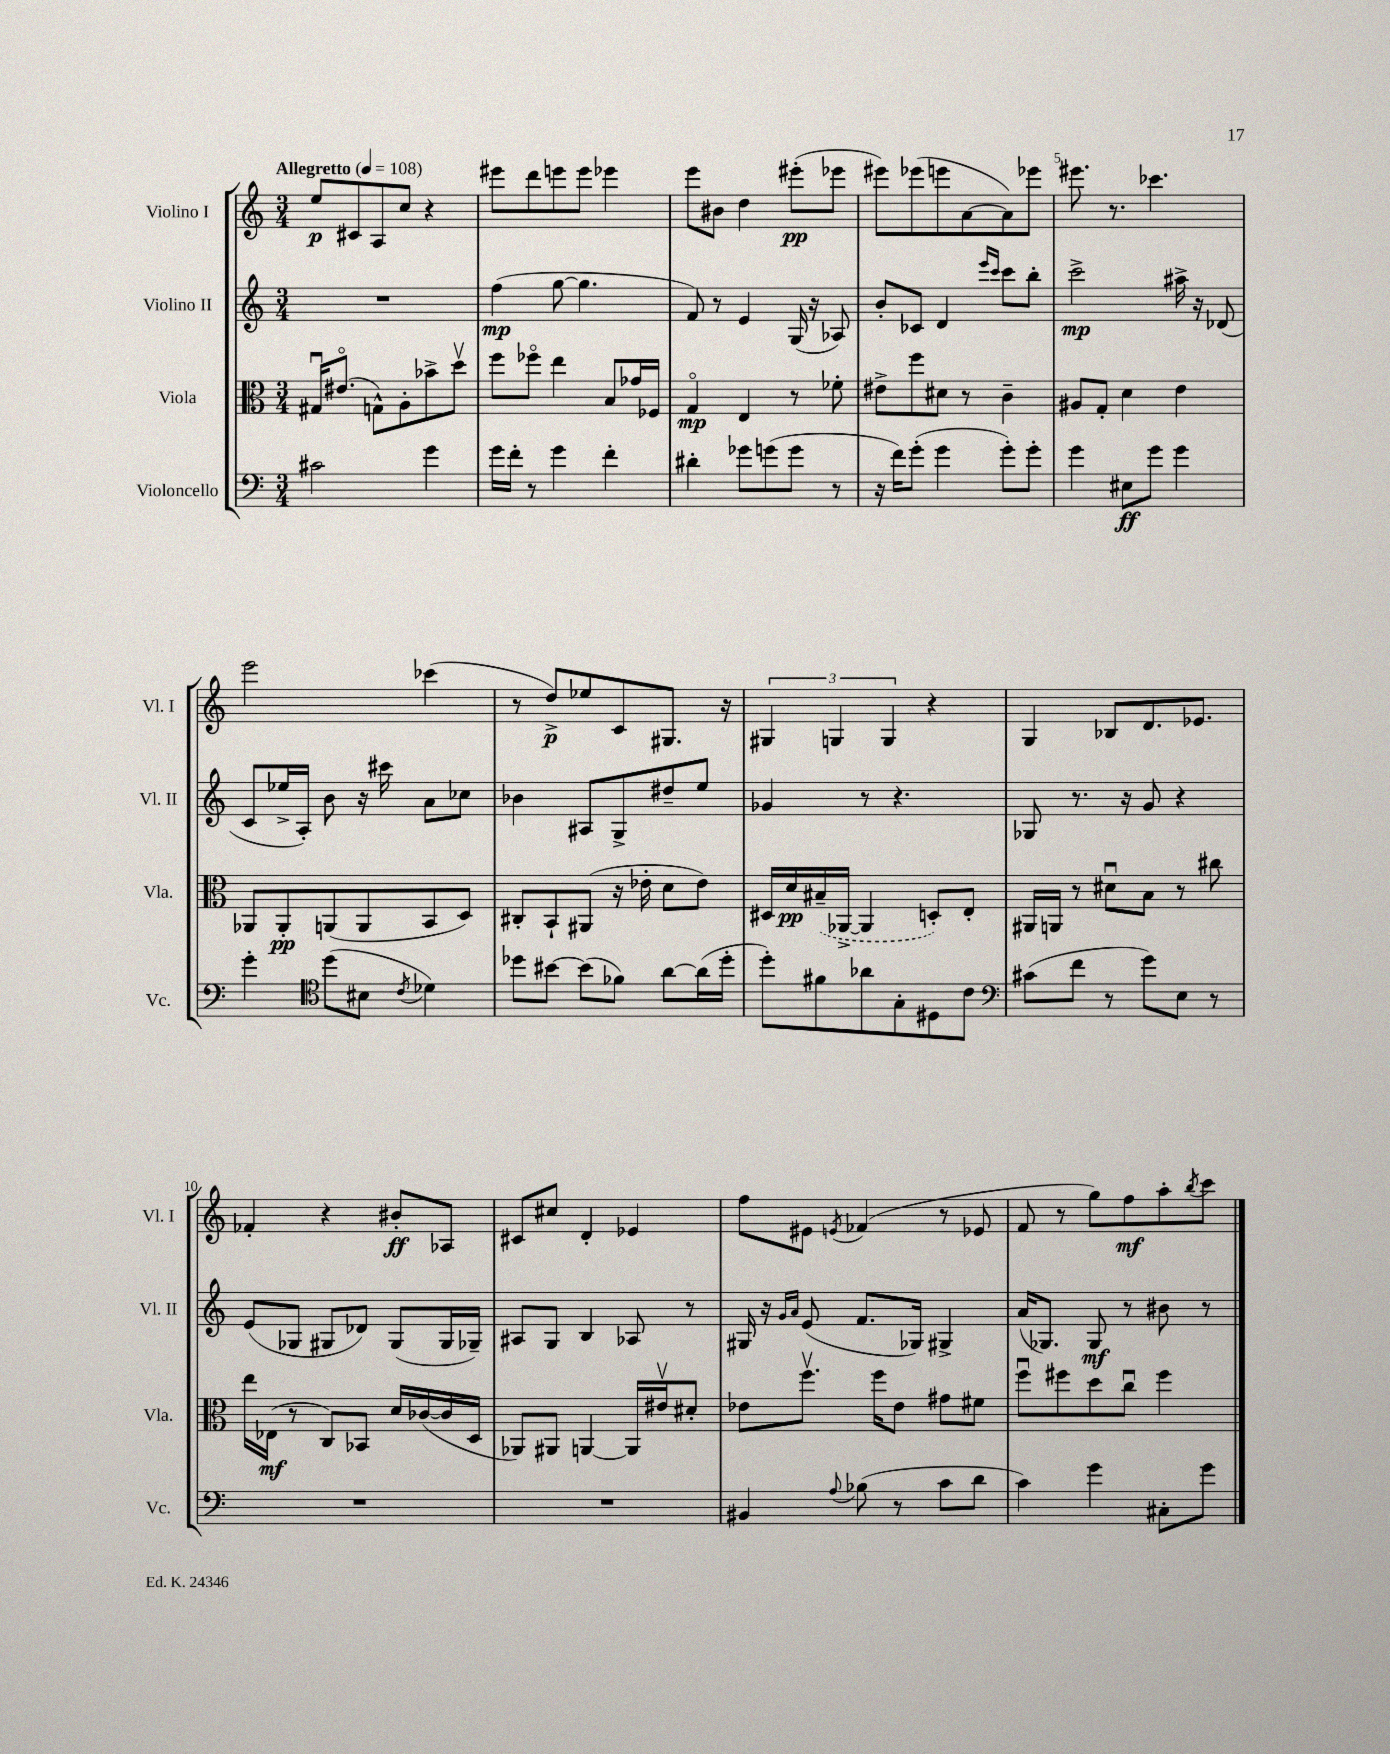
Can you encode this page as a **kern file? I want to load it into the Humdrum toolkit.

**kern	**dynam	**kern	**dynam	**kern	**dynam	**kern	**dynam
*part4	*part4	*part3	*part3	*part2	*part2	*part1	*part1
*staff4	*staff4	*staff3	*staff3	*staff2	*staff2	*staff1	*staff1
*I"Violoncello	*	*I"Viola	*	*I"Violino II	*	*I"Violino I	*
*I'Vc.	*	*I'Vla.	*	*I'Vl. II	*	*I'Vl. I	*
*clefF4	*	*clefC3	*	*clefG2	*	*clefG2	*
*k[]	*	*k[]	*	*k[]	*	*k[]	*
*M3/4	*	*M3/4	*	*M3/4	*	*M3/4	*
*MM108	*	*MM108	*	*MM108	*	*MM108	*
=1	=1	=1	=1	=1	=1	=1	=1
!	!	!	!	!	!	!LO:TX:a:B:t=Allegretto	!
2c#X\	.	16G#Xu/KL	.	2.r	.	8ee/L	p
.	.	(8.e#X/J	.	.	.	.	.
.	.	.	.	.	.	8c#X/	.
.	.	8Gn^^\L)	.	.	.	8A/	.
.	.	8A'\	.	.	.	8cc/J	.
4g\	.	8b-X^\	.	.	.	4r	.
.	.	8ddv\J	.	.	.	.	.
=2	=2	=2	=2	=2	=2	=2	=2
16g\LL	.	8ff\L	.	(4ff\	mp	8eee#X\L	.
16f'\JJ	.	.	.	.	.	.	.
8r	.	8ff-X\J	.	.	.	8ddd\	.
4g\	.	4ee\	.	[8gg\	.	8eeen\	.
.	.	.	.	4.gg\]	.	8eee\J	.
4f'\	.	8B/L	.	.	.	4eee-X\	.
.	.	16g-X/L	.	.	.	.	.
.	.	16F-X/JJ	.	.	.	.	.
=3	=3	=3	=3	=3	=3	=3	=3
4d#X'\	.	4G/	mp	8f/)	.	8eee\L	.
.	.	.	.	8r	.	8b#X\J	.
8g-X\L	.	4E/	.	4e/	.	4dd\	.
(8gn\	.	.	.	.	.	.	.
8g\J	.	8r	.	(16G/	.	(8eee#X'\L	pp
.	.	.	.	16r	.	.	.
8r	.	8f-X'\	.	8A-X/)	.	8eee-X\J	.
=4	=4	=4	=4	=4	=4	=4	=4
16r	.	8e#X^\L	.	8b'/L	.	8eee#X\L)	.
16f\KL)	.	.	.	.	.	.	.
(8g'\J	.	8ff\	.	8c-X/J	.	(8eee-X\	.
4g\	.	8d#X\J	.	4d/	.	8eeen\	.
.	.	8r	.	.	.	[8a\	.
.	.	.	.	16qqeee/LL	.	.	.
.	.	.	.	16qqccc/JJ	.	.	.
8g'\L)	.	4c~\	.	8ccc\L	.	8a\])	.
8g'\J	.	.	.	8bb'\J	.	8eee-X\J	.
=5	=5	=5	=5	=5	=5	=5	=5
4g\	.	8A#X/L	.	2ccc^\	mp	8.eee#X\	.
.	.	8G'/J	.	.	.	.	.
.	.	.	.	.	.	8.r	.
8E#X\L	ff	4d\	.	.	.	.	.
8g\J	.	.	.	.	.	4.ccc-X\	.
4g\	.	4e\	.	16aa#X^\	.	.	.
.	.	.	.	16r	.	.	.
.	.	.	.	(8d-X/	.	.	.
!!LO:LB:g=z
=6	=6	=6	=6	=6	=6	=6	=6
4g'\	.	8AA-X/L	.	8c/L	.	2eee\	.
.	.	8AA-'/	pp	16ee-X^/L	.	.	.
.	.	.	.	16A'/JJ)	.	.	.
*clefC4	*	*	*	*	*	*	*
(8dd\L	.	(8AAn/	.	8b\	.	.	.
8B#X\J	.	8AA/	.	16r	.	.	.
.	.	.	.	16ccc#X\	.	.	.
8qc/	.	.	.	.	.	.	.
4d-X\)	.	8BB/	.	8a\L	.	(4ccc-X\	.
.	.	8D/J)	.	8cc-X\J	.	.	.
=7	=7	=7	=7	=7	=7	=7	=7
8dd-X\L	.	8C#X'/L	.	4b-X\	.	8r	.
[8b#X\J	.	8BB`/	.	.	.	8dd^/L)	p
(8b#\L]	.	(8AA#X/J	.	8A#X/L	.	8ee-X/	.
8f-X\J)	.	16r	.	8G^/	.	8c/	.
.	.	16e-X'\	.	.	.	.	.
[8a\L	.	8d\L	.	8dd#X~/	.	8.G#X/J	.
(16a\L]	.	8e-\J)	.	8ee/J	.	.	.
16dd-'\JJ	.	.	.	.	.	16r	.
=8	=8	=8	=8	=8	=8	=8	=8
8dd'\L)	.	16D#X/LL	.	4g-X/	.	6G#X/	.
.	.	16d/	pp	.	.	.	.
8f#X\	.	(16B#X~/	.	.	.	.	.
.	.	.	.	.	.	6Gn/	.
.	.	[16AA-X^/JJ	.	.	.	.	.
8a-X\	.	4AA-/]	.	8r	.	.	.
.	.	.	.	.	.	6G/	.
8G'\	.	.	.	4.r	.	.	.
8D#X\	.	8Dn'/L)	.	.	.	4r	.
8c\J	.	8E'/J	.	.	.	.	.
=9	=9	=9	=9	=9	=9	=9	=9
*clefF4	*	*	*	*	*	*	*
(8c#X\L	.	16AA#X/LL	.	8G-X/	.	4G/	.
.	.	16AAn/JJ	.	.	.	.	.
8f\J	.	8r	.	8.r	.	.	.
8r	.	8d#Xu\L	.	.	.	8B-X/L	.
.	.	.	.	16r	.	.	.
8g\L)	.	8B\J	.	8g/	.	8.d/	.
8E\J	.	8r	.	4r	.	.	.
.	.	.	.	.	.	8.e-X/J	.
8r	.	8cc#X\	.	.	.	.	.
!!LO:LB:g=z
=10	=10	=10	=10	=10	=10	=10	=10
2.r	.	16ee\LL	.	(8e/L	.	4f-X'/	.
.	.	(16E-X\JJ	mf	.	.	.	.
.	.	8r	.	8G-X/J	.	.	.
.	.	8C/L)	.	8G#X/L	.	4r	.
.	.	8BB-X/J	.	8d-X/J)	.	.	.
.	.	16d/LL	.	(8G#/L	.	8b#X'/L	ff
.	.	([16c-X/	.	.	.	.	.
.	.	16c-/]	.	16G#/L	.	8A-X/J	.
.	.	16D/JJ	.	16G-X~/JJ)	.	.	.
=11	=11	=11	=11	=11	=11	=11	=11
2.r	.	8AA-X/L)	.	8A#X/L	.	8c#X/L	.
.	.	8AA#X/J	.	8G/J	.	8cc#X/J	.
.	.	[4AAn/	.	4B/	.	4d'/	.
.	.	16AA/LL]	.	8A-X/	.	4e-X/	.
.	.	16e#Xv/J	.	.	.	.	.
.	.	8d#X'/J	.	8r	.	.	.
=12	=12	=12	=12	=12	=12	=12	=12
4BB#X/	.	8e-X\L	.	16G#X/	.	8ff\L	.
.	.	.	.	16r	.	.	.
.	.	.	.	16qqg/LL	.	.	.
.	.	.	.	16qqa/JJ	.	.	.
.	.	8.ffv\J	.	(8e/	.	8e#X\J	.
8qqA/	.	.	.	.	.	8qen/	.
(8B-X\	.	.	.	8.f/L	.	(4f-X/	.
.	.	16ff\KL	.	.	.	.	.
8r	.	8e-\J	.	.	.	.	.
.	.	.	.	16G-X/Jk)	.	.	.
8c\L	.	8g#X\L	.	4G#X^/	.	8r	.
8d\J	.	8f#X\J	.	.	.	8e-X/	.
=13	=13	=13	=13	=13	=13	=13	=13
4c\)	.	8ffu\L	.	(16a/KL	.	8f/	.
.	.	.	.	8.G-X/J)	.	.	.
.	.	8ff#X\	.	.	.	8r	.
4g\	.	8dd\	.	8G-/	mf	8gg\L)	.
.	.	8ccu\J	.	8r	.	8ff\	mf
8C#X'\L	.	4ff#\	.	8b#X\	.	8aa'\	.
.	.	.	.	.	.	8qbb/	.
8g\J	.	.	.	8r	.	8ccc\J	.
==	==	==	==	==	==	==	==
*-	*-	*-	*-	*-	*-	*-	*-
